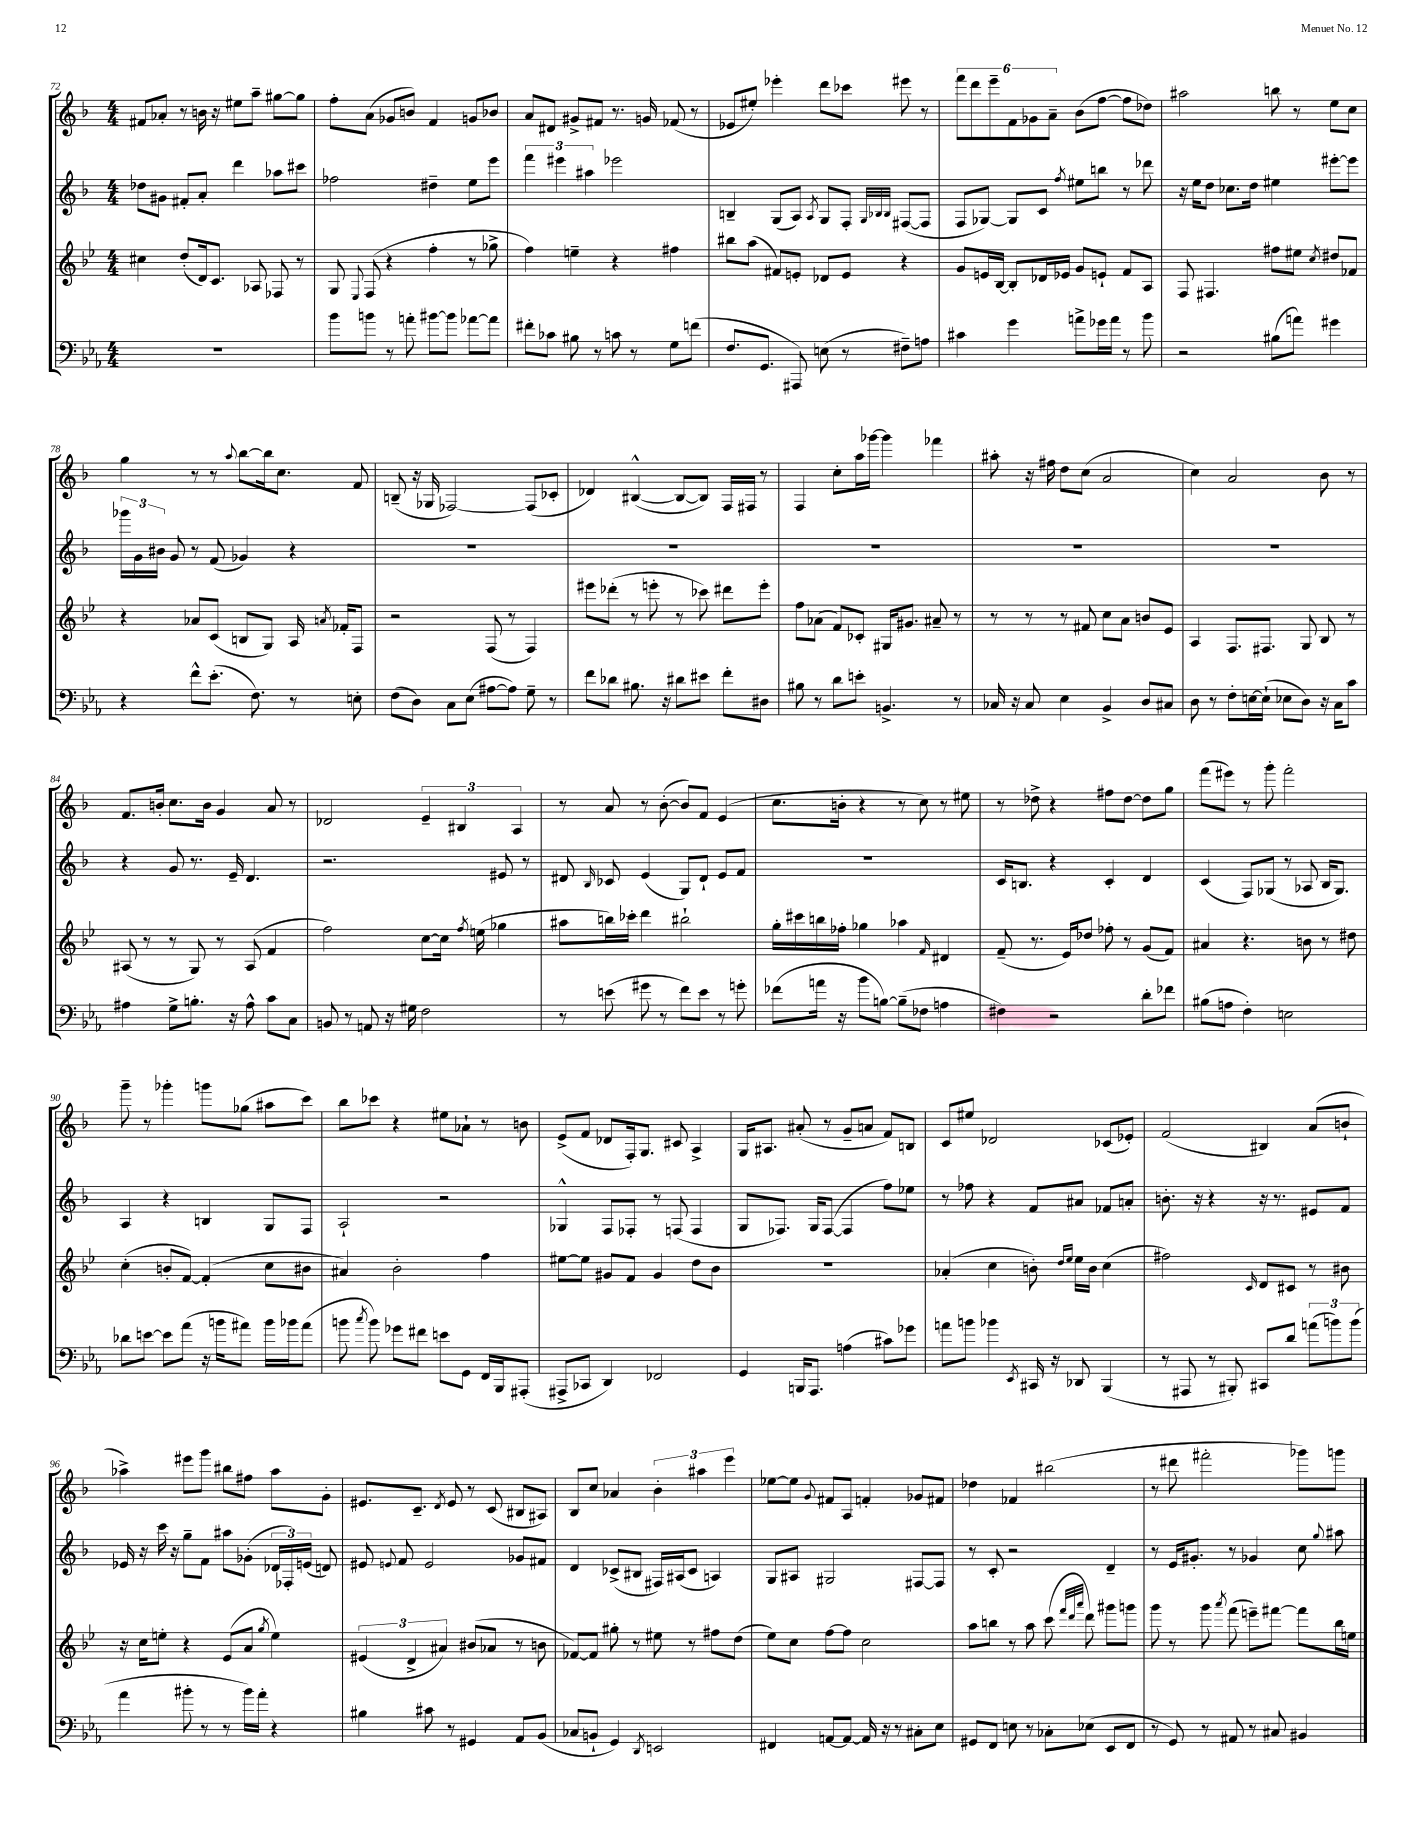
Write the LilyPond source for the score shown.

<<
\new StaffGroup <<
\new Staff = "s0" {
    \clef treble \key f \major \numericTimeSignature \time 4/4
    \autoBeamOff fis'8[ aes'8]-. r8 b'16 r16 eis''8[ a''8]-- gis''8[~ gis''8] |
    f''8[-. a'8]( ges'8[ b'8]) f'4 g'8[ bes'8] |
    a'8[ dis'8] gis'8[-> fis'8] r8. g'16 fes'8( r8 |
    ees'8[ eis''8]-.) ees'''4-. d'''8[ ces'''8] eis'''8 r8 |
    \tuplet 6/4 { f'''8[ d'''8 e'''8-- f'8 ges'8 a'8]-- } bes'8[( f''8]~ f''8[ des''8]) |
    ais''2 b''8 r8 e''8[ c''8] |
    g''4 r8 r8 \appoggiatura { a''8 } bes''8[~ bes''16 c''8.] f'8 |
    b8--( r16 ges16 fes2~) fes8[( ces'8]-. |
    des'4) bis4~-^( bis8[~ bis8]) f16[ fis16] r8 |
    f4 c''8[-. a''16 ges'''16]~ ges'''4 fes'''4 |
    ais''8-. r16 fis''16 d''8[ c''8]( a'2 |
    c''4) a'2 bes'8 r8 |
    f'8.[ b'16]-. c''8.[ b'16] g'4 a'8 r8 |
    des'2 \tuplet 3/2 { e'4-- bis4 a4 } |
    r8 a'8 r8 bes'8~-.( bes'8[) f'8] e'4( |
    c''8.[ b'16]-. r4 r8 c''8) r8 eis''8 |
    r8 des''8-> r4 fis''8[ des''8]~ des''8[ g''8] |
    f'''8[( eis'''8]) r8 g'''8-. f'''2-. |
    g'''8-- r8 ges'''4-. g'''8[ ges''8]( ais''8[ c'''8]) |
    bes''8[ ces'''8] r4 eis''8[ aes'8]-! r8 b'8 |
    e'8[->( f'8] des'8[ f16-.) g8.] cis'8 a4-> |
    g16[ ais8.] ais'8-.( r8 g'8[-- a'8] f'8[) b8] |
    c'8[ eis''8] des'2 ces'8[( ees'8]-.) |
    f'2( bis4) a'8[( b'8]-! |
    aes''4->) eis'''8[ g'''8] bis''8[ fis''8] aes''8[ g'8]-. |
    eis'8.[ c'8.]-- \acciaccatura { d'8 } eis'8 r8 c'8( bis8[ ais8]) |
    bes8[ c''8] aes'4 \tuplet 3/2 { bes'4-. ais''4 e'''4 } |
    ees''8[~ ees''8] \appoggiatura { g'8 } fis'8[ a8] f'4-. ges'8[ fis'8] |
    des''4 fes'4 bis''2( |
    r8 dis'''8 fis'''2-. ges'''8[) g'''8] \bar "|." |
}
\new Staff = "s1" {
    \clef treble \key f \major \numericTimeSignature \time 4/4
    \autoBeamOff des''8[ gis'8] fis'8[-. a'8]-. d'''4 aes''8[ cis'''8] |
    fes''2 dis''4-- e''8[ e'''8] |
    \tuplet 3/2 { f'''4 eis'''4 ais''4 } ees'''2 |
    b4-- g8[( a8]) \acciaccatura { a8 } g8[ f8]-. \grace { g32[ bes32 bes32] } fis8[~( fis8] |
    f8[ ges8]~) ges8[ c'8] \acciaccatura { f''8 } eis''8[ b''8] r8 des'''8 |
    r16 e''16[ d''8] ces''8.[ d''16] eis''4 eis'''8[~-. eis'''8] |
    \tuplet 3/2 { ges'''16[ g'16 bis'16] } g'8 r8 f'8( ges'4) r4 |
    R1 |
    R1 |
    R1 |
    R1 |
    R1 |
    r4 g'8 r8. e'16-- d'4. |
    r2. eis'8 r8 |
    dis'8 \grace { bes16 } ces'8 e'4( g8[) dis'8]-! e'8[ f'8] |
    R1 |
    c'16[ b8.] r4 c'4-. d'4 |
    c'4( f8[) ges8]( r8 aes8 bes16[ ges8.]) |
    a4 r4 b4 g8[ f8] |
    a2-! r2 |
    ges4-^ f8[ fes8]-. r8 f8( f4 |
    g8[ fes8.]) g16[ fes8]~( fes4 f''8[) ees''8] |
    r8 fes''8 r4 f'8[ ais'8] fes'8[ a'8]-. |
    b'8.-. r16 r4 r16 r8. eis'8[ f'8] |
    ees'16 r16 c'''16 r16 g''8[-- f'8] ais''8[ ges'8]-.( \tuplet 3/2 { des'16[ fes16-.) e'16]( } d'8) |
    eis'8 \appoggiatura { e'8 } f'8 e'2 ges'8[ fis'8] |
    d'4 ces'8[->( bis8] fis16[) ais16( ces'8] a4) |
    g8[ ais8] gis2 fis8[~ fis8] |
    r8 c'8-. r2 d'4-- |
    r8 e'16[ gis'8.]-. r8 ges'4 c''8 \appoggiatura { g''8 } ais''8 \bar "|." |
}
\new Staff = "s2" {
    \clef treble \key bes \major \numericTimeSignature \time 4/4
    \autoBeamOff cis''4 d''8[-.( d'16) c'8.] aes8 fes8 r8 |
    g8 \appoggiatura { ees8 } f8( r4 f''4-. r8 ges''8-> |
    f''4) e''4-- r4 fis''4 |
    bis''8[ a''8]( fis'8[) e'8]-. des'8[ e'8] r4 |
    g'8[ e'16 bes16]~ bes8[-. des'16 ees'16] g'8[ e'8]-! f'8[ a8] |
    f8 fis4. fis''8[ eis''8] \acciaccatura { c''8 } dis''8[ fes'8] |
    r4 aes'8[ c'8]( b8[ g8]) a16 \acciaccatura { a'8 } fes'16[-. f8] |
    r2 f8( r8 f4) |
    eis'''8[ des'''8]-.( r8 e'''8-. r8 ces'''8) dis'''8[ e'''8]-. |
    f''8[ aes'8]( f'8[) ces'8]-. gis16[ gis'8.] ais'8-- r8 |
    r8 r8 r8 fis'8 c''8[ a'8] b'8[ ees'8] |
    a4 f8.[ fis8.] g8 bes8 r8 |
    ais8( r8 r8 g8) r8 ais8( f'4 |
    f''2) c''8[~ c''16] \acciaccatura { f''8 } e''16( ges''4 |
    ais''8[ b''16) ces'''16]-. d'''4 bis''2-! |
    g''16[-. cis'''16 b''16 fes''16]-. ges''4 aes''4 \grace { f'16 } dis'4 |
    f'8--( r8. ees'16[) des''8] fes''8-. r8 g'8[( f'8]) |
    ais'4 r4. b'8 r8 dis''8 |
    c''4-.( b'8[-. f'8]~) f'4-.( c''8[ bis'8] |
    ais'4) bes'2-. f''4 |
    eis''8[~ eis''8] gis'8[ f'8] gis'4 d''8[ bes'8] |
    R1 |
    aes'4-.( c''4 b'8-.) \grace { d''16[ ees''16] } ees''16[ b'16] c''4( |
    fis''2) \grace { c'16 } d'8[ cis'8] r8 bis'8 |
    r16 c''16[ e''8]-. r4 ees'8[( a'8] \acciaccatura { g''8 } e''4) |
    \tuplet 3/2 { eis'4( d'4-> ais'4) } bis'8[( aes'8] r8 b'8 |
    fes'8[~) fes'8] gis''8-. r8 eis''8 r8 fis''8[ d''8]( |
    ees''8[) c''8] f''8[~ f''8] c''2 |
    a''8[ b''8] r8 a''8 c'''8( \grace { f'''32[ d'''32 a'''32] } d'''8) gis'''8[ g'''8] |
    g'''8 r8 g'''8 \acciaccatura { a'''8 } f'''8( e'''8[--) fis'''8]~ fis'''8[ bes''16 e''16] \bar "|." |
}
\new Staff = "s3" {
    \clef bass \key ees \major \numericTimeSignature \time 4/4
    \autoBeamOff R1 |
    bes'8[ b'8] r8 a'8-. bis'8[~ bis'8] aes'8[~ aes'8] |
    fis'8[-. ces'8] bis8 r8 c'8 r8 g8[ f'8]( |
    f8.[ g,8.] ais,,8) e8( r8 fis8[--) a8] |
    cis'4 g'4 a'8[-> ges'16 a'16] r8 bes'8 |
    r2 bis8[( a'8]) gis'4 |
    r4 f'8[-^ ees'8.]-.( f8.) r8 e8-. |
    f8[( d8]) c8[ ees8]( ais8[~ ais8]) g8-- r8 |
    f'8[ des'8] bis8. r16 dis'8[ eis'8] f'8[-. dis8] |
    bis8 r8 d'8[ e'8]-. b,4.-> r8 |
    ces16 r16 ces8 ees4 bes,4-> d8[ cis8] |
    d8 r8 f8[-. e16~ e16]-!( ees8[ d8]) r16 c16[ c'8] |
    ais4 g8[-> b8.]-. r16 ais8-^ c'8[ c8] |
    b,8 r8 a,8 r16 gis16 f2 |
    r8 e'8( gis'8 r8 f'8[) e'8] r8 g'8-. |
    fes'8[( a'16] r16 bes'8[ b8]~) b8[--( fes8] a4 |
    fis4) r2 d'8[-. fes'8] |
    bis8[( a8] f4-.) e2 |
    des'8[ e'8]~ e'8[ aes'8]( r16 b'16[ ais'8]) b'16[ bes'16 ais'8]( |
    b'8 \acciaccatura { c''8 } b'8) ges'8[ fis'8] e'8[ g,8] f,16[ bes,,16 ais,,8]-.( |
    ais,,8[-> ces,8] d,4) fes,2 |
    g,4 b,,16[ aes,,8.] a4( cis'8[) ges'8] |
    a'8[ b'8] bes'4 \acciaccatura { ees,8 } cis,16 r16 des,8 bes,,4( |
    r8 ais,,8 r8 bis,,8-.) cis,8[ d'8] \tuplet 3/2 { a'8[( b'8) b'8]( } |
    aes'4 bis'8-. r8 r8 bis'16[) aes'16]-. r4 |
    bis4 cis'8 r8 gis,4 aes,8[ bes,8]( |
    ces8[ b,8]-! g,4) \acciaccatura { d,8 } e,2 |
    fis,4 a,8[~ a,8]~ a,16 r16 r8 cis8[-. ees8] |
    gis,8[ f,8] e8 r8 ces8[-. ees8]( ees,8[ f,8] |
    r8 g,8) r8 ais,8 r8 cis8 bis,4 \bar "|." |
}
>>
>>
\layout { \context { \Score currentBarNumber = #72 } }
